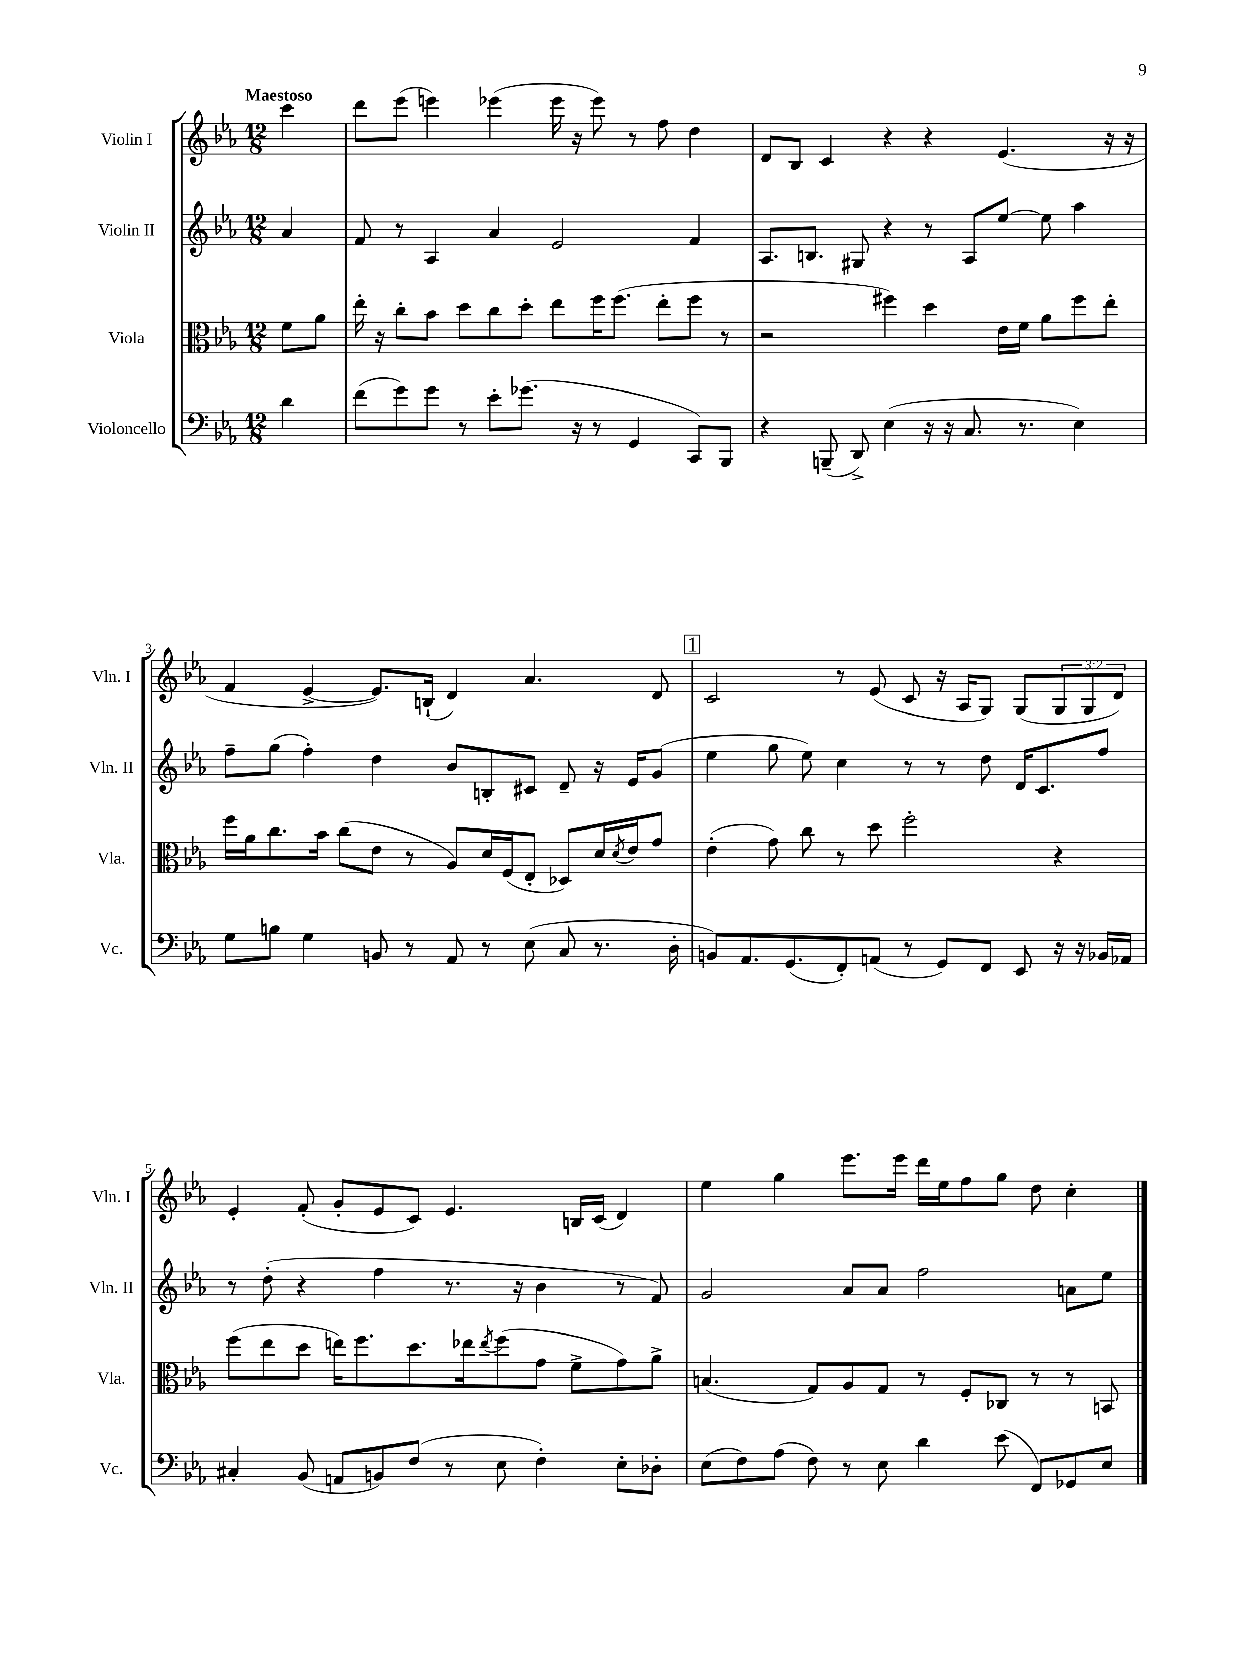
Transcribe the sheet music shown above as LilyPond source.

<<
\new StaffGroup <<
\new Staff = "s0" \with { instrumentName = "Violin I" shortInstrumentName = "Vln. I" } {
    \clef treble \key ees \major \numericTimeSignature \time 12/8 \override Staff.TupletNumber.text = #tuplet-number::calc-fraction-text \partial 4 \tempo "Maestoso"
    c'''4 |
    d'''8 ees'''8( e'''4) ees'''4( ees'''16 r16 ees'''8) r8 f''8 d''4 |
    d'8 bes8 c'4 r4 r4 ees'4.( r16 r16 |
    f'4 ees'4~-> ees'8.) b16-!( d'4) aes'4. d'8 |
    \mark \markup { \box "1" } c'2 r8 ees'8( c'8 r16 aes16 g8) g8( \tuplet 3/2 { g8 g8 d'8) } |
    ees'4-. f'8-.( g'8-. ees'8 c'8) ees'4. b16 c'16( d'4) |
    ees''4 g''4 ees'''8. ees'''16 d'''16 ees''16 f''8 g''8 d''8 c''4-. \bar "|." |
}
\new Staff = "s1" \with { instrumentName = "Violin II" shortInstrumentName = "Vln. II" } {
    \clef treble \key ees \major \numericTimeSignature \time 12/8 \partial 4
    aes'4 |
    f'8 r8 aes4 aes'4 ees'2 f'4 |
    aes8. b8. gis8 r4 r8 aes8 ees''8~ ees''8 aes''4 |
    f''8-- g''8( f''4-.) d''4 bes'8 b8-. cis'8 d'8-- r16 ees'16 g'8( |
    \mark \markup { \box "1" } ees''4 g''8 ees''8) c''4 r8 r8 d''8 d'16 c'8. f''8 |
    r8 d''8-.( r4 f''4 r8. r16 bes'4 r8 f'8) |
    g'2 aes'8 aes'8 f''2 a'8 ees''8 \bar "|." |
}
\new Staff = "s2" \with { instrumentName = "Viola" shortInstrumentName = "Vla." } {
    \clef alto \key ees \major \numericTimeSignature \time 12/8 \partial 4
    f'8 aes'8 |
    ees''16-. r16 c''8-. bes'8 d''8 c''8 d''8-. ees''8 f''16 f''8.( ees''8-. f''8 r8 |
    r2 fis''4) d''4 ees'16 f'16 aes'8 fis''8 ees''8-. |
    f''16 aes'16 c''8. bes'16 c''8( ees'8 r8 aes8) d'16 f16( ees8-. des8) d'16 \acciaccatura { d'8 } ees'16 g'8 |
    \mark \markup { \box "1" } ees'4-.( g'8) c''8 r8 d''8 f''2-. r4 |
    f''8( ees''8 d''8 e''16) f''8. d''8. ees''16 \acciaccatura { ees''8 } f''8( g'8 f'8-> g'8) aes'8-> |
    b4.( g8) aes8 g8 r8 f8-. ces8 r8 r8 b,8 \bar "|." |
}
\new Staff = "s3" \with { instrumentName = "Violoncello" shortInstrumentName = "Vc." } {
    \clef bass \key ees \major \numericTimeSignature \time 12/8 \partial 4
    d'4 |
    f'8( g'8) g'8 r8 ees'8-. ges'8.( r16 r8 g,4 c,8) bes,,8 |
    r4 b,,8--( d,8->) ees4( r16 r16 c8. r8. ees4) |
    g8 b8 g4 b,8 r8 aes,8 r8 ees8( c8 r8. d16-. |
    \mark \markup { \box "1" } b,8) aes,8. g,8.( f,8-.) a,8( r8 g,8) f,8 ees,8 r16 r16 bes,16 aes,16 |
    cis4-. bes,8( a,8 b,8) f8( r8 ees8 f4-.) ees8-. des8-. |
    ees8( f8) aes8( f8) r8 ees8 d'4 ees'8( f,8) ges,8 ees8 \bar "|." |
}
>>
>>
